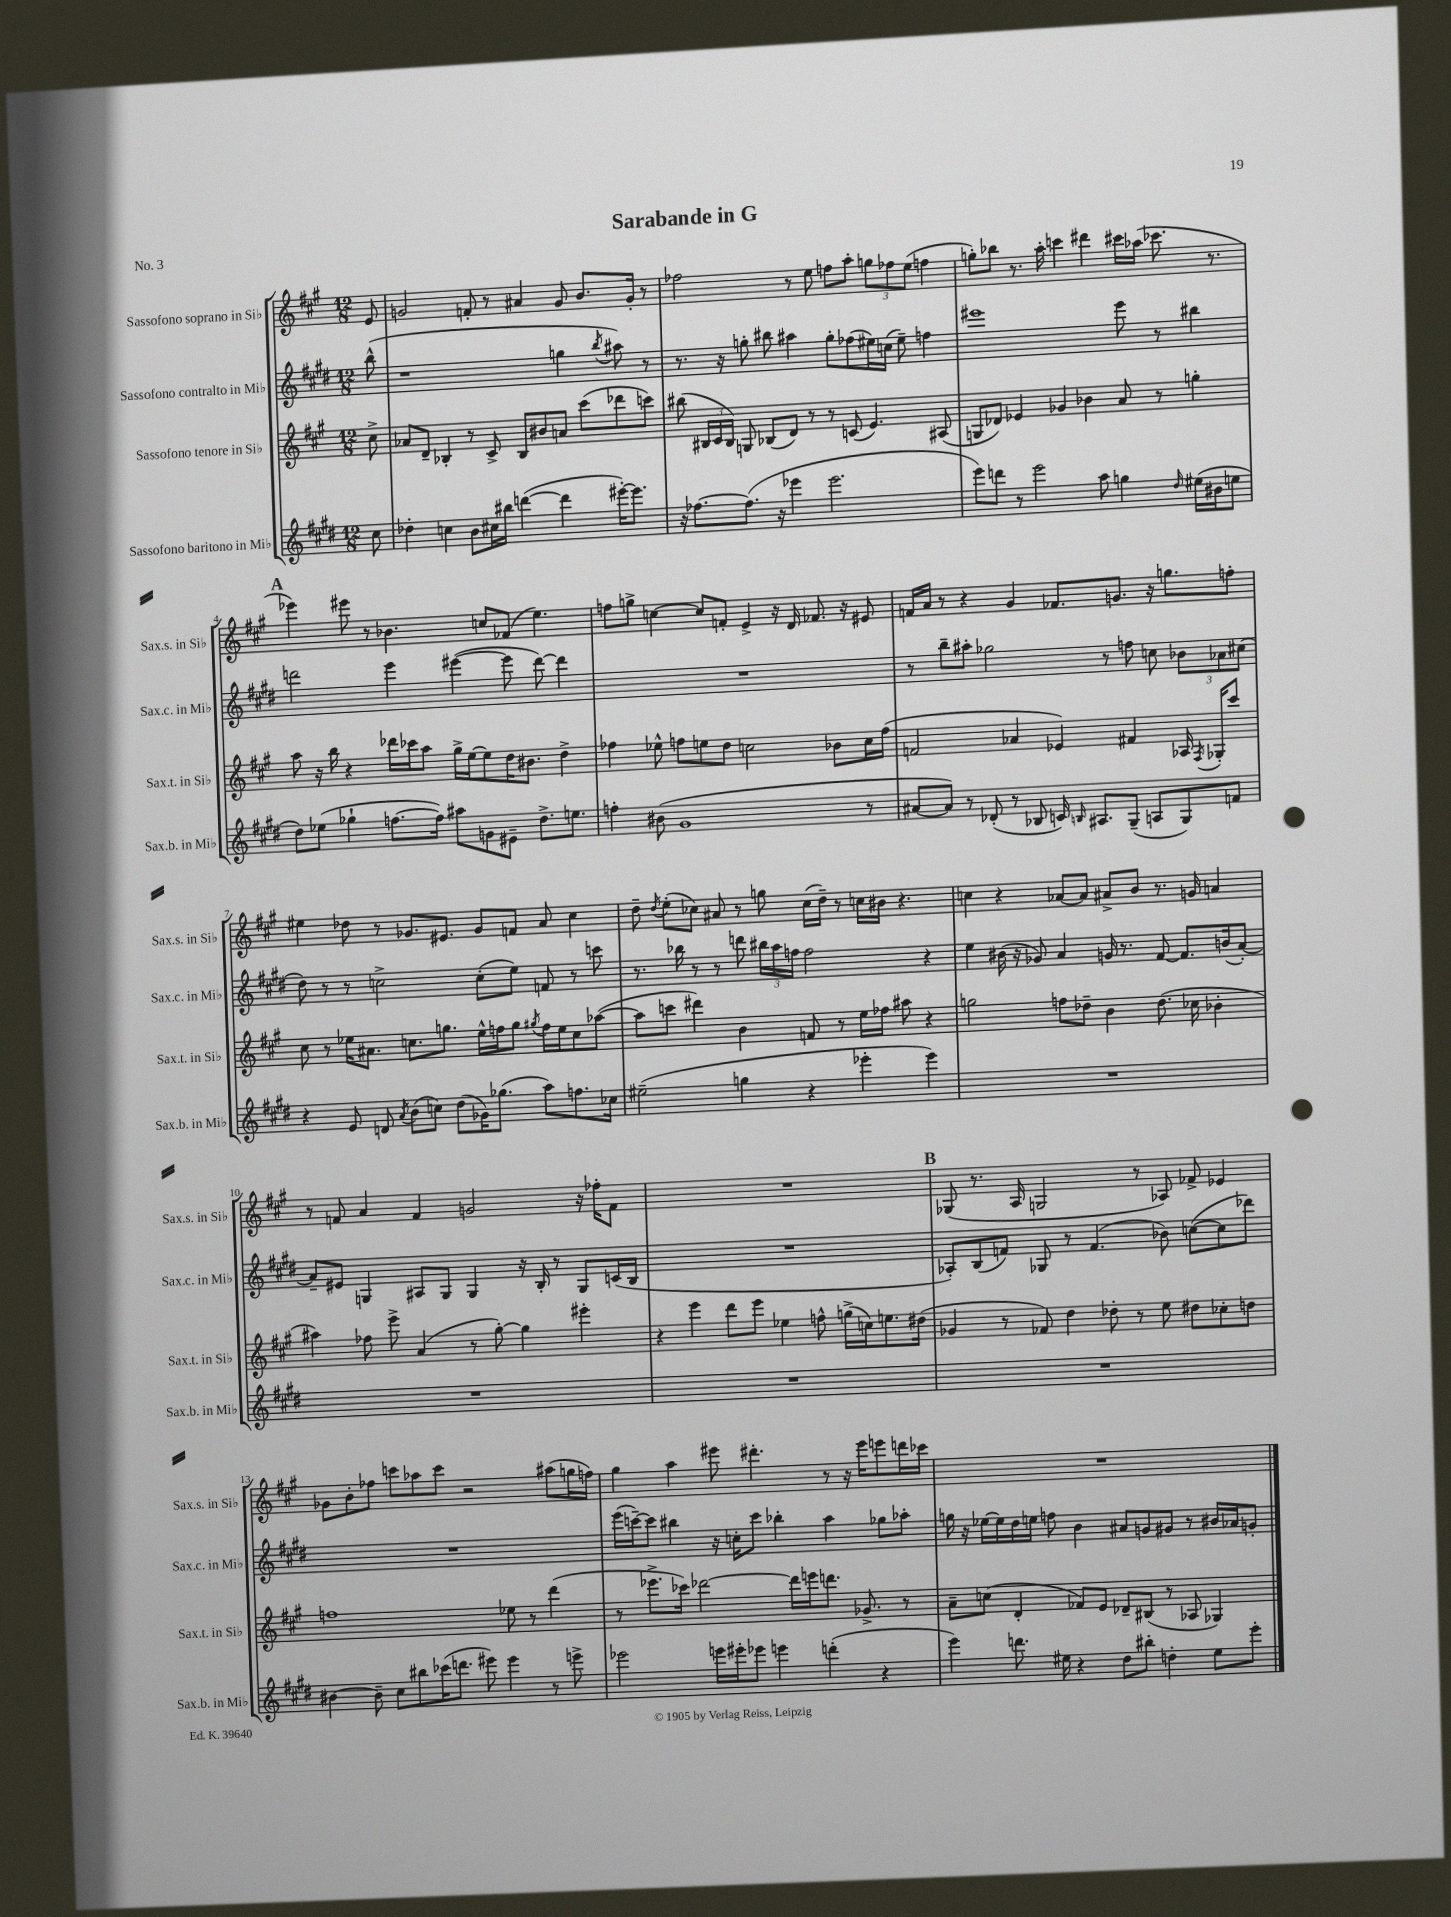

**kern	**kern	**kern	**kern
*part4	*part3	*part2	*part1
*staff4	*staff3	*staff2	*staff1
*I"Sassofono baritono in Mi♭	*I"Sassofono tenore in Si♭	*I"Sassofono contralto in Mi♭	*I"Sassofono soprano in Si♭
*I'Sax.b. in Mi♭	*I'Sax.t. in Si♭	*I'Sax.c. in Mi♭	*I'Sax.s. in Si♭
*clefG2	*clefG2	*clefG2	*clefG2
*k[f#c#g#d#]	*k[f#c#g#]	*k[f#c#g#d#]	*k[f#c#g#]
*M12/8	*M12/8	*M12/8	*M12/8
=	=	=	=
8cc#\	8cc#^\	(8bb^^\	8e/
=1	=1	=1	=1
4dd-X'\	8a-X/L	1r	2gn/
.	8d~/J	.	.
4ccn\	4B-X'/	.	.
8b\L	8r	.	8fn'/
16cc#X\L	8c#^/	.	8r
16bb#X\JJ	.	.	.
([4dddn\	8B-/L	.	4a#X/
.	8b#X/	.	.
4ddd\]	8an/J	4ggn\	8g/
.	(8ccc#\L	.	8.b/L
.	.	8qbb/	.
[16eee#X'\KL)	8ddd-X\	8aa#X\)	.
8.eee#\J]	.	.	16g'/Jk
.	8cccn\J)	8r	8r
=2	=2	=2	=2
16r	(8bb#X\	8.r	2ff-X\
[8.ff-X\L	.	.	.
.	24B#X/LL	.	.
.	24c#/	.	.
.	.	16r	.
.	24B#/JJ)	.	.
(8.ff-\J]	8Gn/	8ggn'\	.
.	(8B-X/L	8bb#X\	.
16r	.	.	.
4eee-X\	8d/J)	4aa#X\	8r
.	8r	.	8ee\
2.eee-\	8r	8gg'\L	8ffn\L
.	(8cn/	(8ff-X\	8aa'\J
.	4.e/)	16ee#X\L)	12ggn\L
.	.	(16ccn\JJ	.
.	.	.	12ff-X\
.	.	8ee#~\)	.
.	.	.	(12ee\J
.	.	4ffn\	4ffn\
.	(8A#X/	.	.
=3	=3	=3	=3
8eee\L)	8Gn/L	1eee#X	8ggn'\L)
8dddn\J	8d-X/J)	.	8bb-X\J
8r	4e-X/	.	8.r
2eee\	.	.	.
.	.	.	16aa'\
.	4g-X/	.	4cccn\
.	4b-X\	.	4ddd#X\
8aa\	.	.	.
4ggn\	8a/	8eee#\	16ccc#X\LL
.	.	.	(16aa-X\JJ
.	8r	8r	8.ccc-X\
16qqdd#/	.	.	.
(16ee#X\LL	4ggn'\	4bb#X\	.
16b#X\J	.	.	8.r
8een\J	.	.	.
!!LO:LB:g=z
!!LO:REH:place=s1:t=A
=4	=4	=4	=4
8dd#\L)	8aa\	2dddn\	4eee-X\)
(8ee-X\J	16r	.	.
.	16bb\	.	.
4gg-X`\	4r	.	8eee#X\
.	.	.	8r
[8.ffn\L	16ddd-X\LL	4eee\	4.b-X\
.	16ccc-X\J	.	.
.	8aa\J	.	.
16ff\Jk])	.	.	.
8aa#X\L	16gg#^\LL	([4eee#X\	.
.	[16ee\J	.	.
8gn\	8ee\]	.	8ccn/L
8e#X~\J	16dd\K	8eee#\]	(8f-X/J
.	8.b#X\J	.	.
8.dd#^\L	.	[8ddd\)	4.ee\)
.	4dd^\	4ddd\]	.
8.een\J	.	.	.
=5	=5	=5	=5
4ffn'\	4ff-X\	1.r	8ffn\L
.	.	.	8ggn^\J
(8b#X\	8ee-X^^\	.	[4ccn\
1g#	8ffn\L	.	.
.	8een\	.	8cc/L]
.	8dd\J	.	8fn'/J
.	2ccn\	.	4e^/
.	.	.	16r
.	.	.	16d/
.	.	.	8.f-X/
.	8b-X\L	.	.
.	.	.	16r
8r	16cc\L	.	8e#X/
.	(16ff\JJ	.	.
=6	=6	=6	=6
[8a#X/L	2fn/	8r	16fn/LL
.	.	.	16a/JJ
8a#/J])	.	8bb~\L	8r
8r	.	8aa#X'\J	4r
(8d-X'/	.	2gg-X\	.
8r	4a-X/	.	4g#/
8B-X/	.	.	.
16cn/)	4e-X/)	.	8.f-X/L
16qqBn/	.	.	.
8.A#X/L	.	.	.
.	.	8r	.
.	.	.	8.gn/J
(8G#~/J	4f#X/	8ffn\	.
8An/L	.	8ccn\	16r
.	.	.	8.ggn\L
8G#/)	16A-X/	12b-X\L	.
.	8qF#/	.	.
.	16G-X'/KL	.	.
.	.	12a-X\	.
8fn/J	8ccc#/J	.	8ffn'\J
.	.	(12cc#X\J	.
!!LO:LB:g=z
=7	=7	=7	=7
4r	8cc#\	8dd#\)	4ee#X\
.	8r	8r	.
8e/	16ee-X\KL	8r	8dd-X\
.	8.a#X\J	.	.
8dn/	.	2ccn^\	8r
8qa/	.	.	.
(8b\L	8.ccn\L	.	8.g-X/L
8ccn\J)	.	.	.
.	8.ggn\J	.	8.e#X/J
(8dd#\L	.	.	.
16g-X\K)	16ee-^^\LL	(8cc'\L	8g-/L
(8.gg-X\J	16ffn\J	.	.
.	8gg\J	8ee\J)	8fn/J
.	8qgg#X/	.	.
8aa\L)	16ff\LL	8fn/	8a/
.	16ee-\J	.	.
8.ffn\	8cc\	8r	4cc#\
.	([8aa-X\J	8cccn\	.
16cc-X\Jk	.	.	.
=8	=8	=8	=8
(2ee#X~\	8aa-\L]	8.r	8dd~\
.	.	.	8qdd/
.	8cccn\J	.	(8ee'\L
.	.	16bb-X\	.
.	4ddd#X\)	8r	8cc-X\J)
.	.	8r	8a#X/
4ggn\	4b\	8dddn\	8r
.	.	24bb#X\LL	8ggn\
.	.	24aa\	.
.	.	24ffn\JJ	.
4r	8fn/	2ff\	(16cc-\LL
.	.	.	16dd~\JJ)
.	8r	.	8r
4eee-X'\	16ee\LL	.	16ccn\LL
.	16ff-X\JJ	.	16b#X\JJ
.	8aa#X\	.	4.r
4eee-\)	4r	4r	.
=9	=9	=9	=9
1.r	2ggn\	4ee\	4ccn\
.	.	(16b#X\	4r
.	.	16r	.
.	.	8g-X/)	.
.	8ffn\L	4a/	[8a-X/L
.	8dd-X~\J	.	8a-/J]
.	4b\	16gn/	8a#X^/L
.	.	8.r	.
.	.	.	8b/J
.	(8.dd-\	[8f#/	8.r
.	.	8.f#/L]	.
.	16cc-X\	.	16gn/
.	4b-X'\	.	4an/
.	.	(16bn/k	.
.	.	[8a'/J)	.
!!LO:LB:g=z
=10	=10	=10	=10
1.r	4aa#X\)	8a~/L]	8r
.	.	8e#X/J	8fn/
.	8ff-X\	4Gn/	4a/
.	8eee^\	.	.
.	(4a/	8A#X/L	4f/
.	.	8G/J	.
.	8r	4G/	2gn/
.	[8gg#'\)	.	.
.	4gg#\]	16r	.
.	.	16B'/	.
.	.	8r	.
.	4eee#X'\	8G/L	16r
.	.	.	16ff-X'\KL
.	.	(16cn/L	8f\J
.	.	16B/JJ	.
=11	=11	=11	=11
1.r	4r	1.r	1.r
.	4eee\	.	.
.	8ddd\L	.	.
.	8eee\J	.	.
.	4ee-X\	.	.
.	8ffn^^\	.	.
.	(16ggn^\LL	.	.
.	16ccn\J)	.	.
.	8.een\	.	.
.	(16dd#X\Jk	.	.
!!LO:REH:place=s1:t=B
=12	=12	=12	=12
1.r	4g-X/	8A-X'/L)	(8G-X/
.	.	(8B/	8.r
.	8r	8fn/J)	.
.	.	.	16A/
.	8f-X/)	8G-X/	2Gn/
.	4dd\	8r	.
.	.	(4.f/	.
.	8dd-X'\	.	.
.	8r	.	8r
.	8ee\	8b-X\)	8A-X/)
.	8dd#X\L	([8ccn\L	8f-X^/
.	8cc-X'\	8cc\]	4e-X/
.	8ddn\J	8ddd-X\J)	.
!!LO:LB:g=z
=13	=13	=13	=13
[4b#X\	1ffn	1.r	8g-X\L
.	.	.	8b'\
8b#~\]	.	.	8ff-X\J
8cc#\L	.	.	8cccn\L
8bb#X\	.	.	8aa-X\
(16ccc-X\K	.	.	8ccc\J
8.dddn\J	.	.	.
.	.	.	2r
8eee#X\)	.	.	.
4eee#\	8ee-X\	.	.
.	8r	.	.
8r	(4ddd\	.	(8aa#X\L
8eeen^\	.	.	16ggn\L
.	.	.	16ffn\JJ)
=14	=14	=14	=14
2eee-X\	8r	(16eee\LL	4gg#\
.	.	[16cccn~\J)	.
.	8.eee-X^\L	8ccc\J]	.
.	.	4bb#X\	4aa\
.	16ccc-X\Jk)	.	.
.	[2ddd-X\	.	.
16eeen\LL	.	16r	8eee#X\
16eee#X'\J	.	16ccn'\KL	.
8eee-X\J	.	8ccc\J	4.ddd#X'\
4eeen\	.	4bb-X'\	.
.	16ddd-\LL]	.	.
.	16eeen\J	.	.
(4dddn'\	8.dddn\J	4aa\	8r
.	.	.	16r
.	8.g-X^/	.	16eee#\KL
4r	.	8gg-X\L	8eeen\
.	8r	8aa-X'\J	16dddn\L
.	.	.	16ccc-X\JJ
=15	=15	=15	=15
4eee\)	8a~\L	16ggn\	1.r
.	.	16r	.
.	(8ccn\J	[16ee-X\LL	.
.	.	16ee-\]	.
8.dddn\	4d'/	16dd#\	.
.	.	16een\JJ	.
.	.	8ffn\	.
16ee#X\	.	.	.
4r	8f-X/L)	4b\	.
.	8e/J	.	.
8dd#\L	8d-X~/L	8a#X/L	.
8bb#X'\J	(8B#X/J	8gn/	.
4ddn'\	8r	8g#X/J	.
.	8A-X/	8r	.
8ee#\L	4G-X/)	16b#X/LL	.
.	.	16a-X/J	.
8eee'\J	.	8gn'/J	.
==	==	==	==
*-	*-	*-	*-
